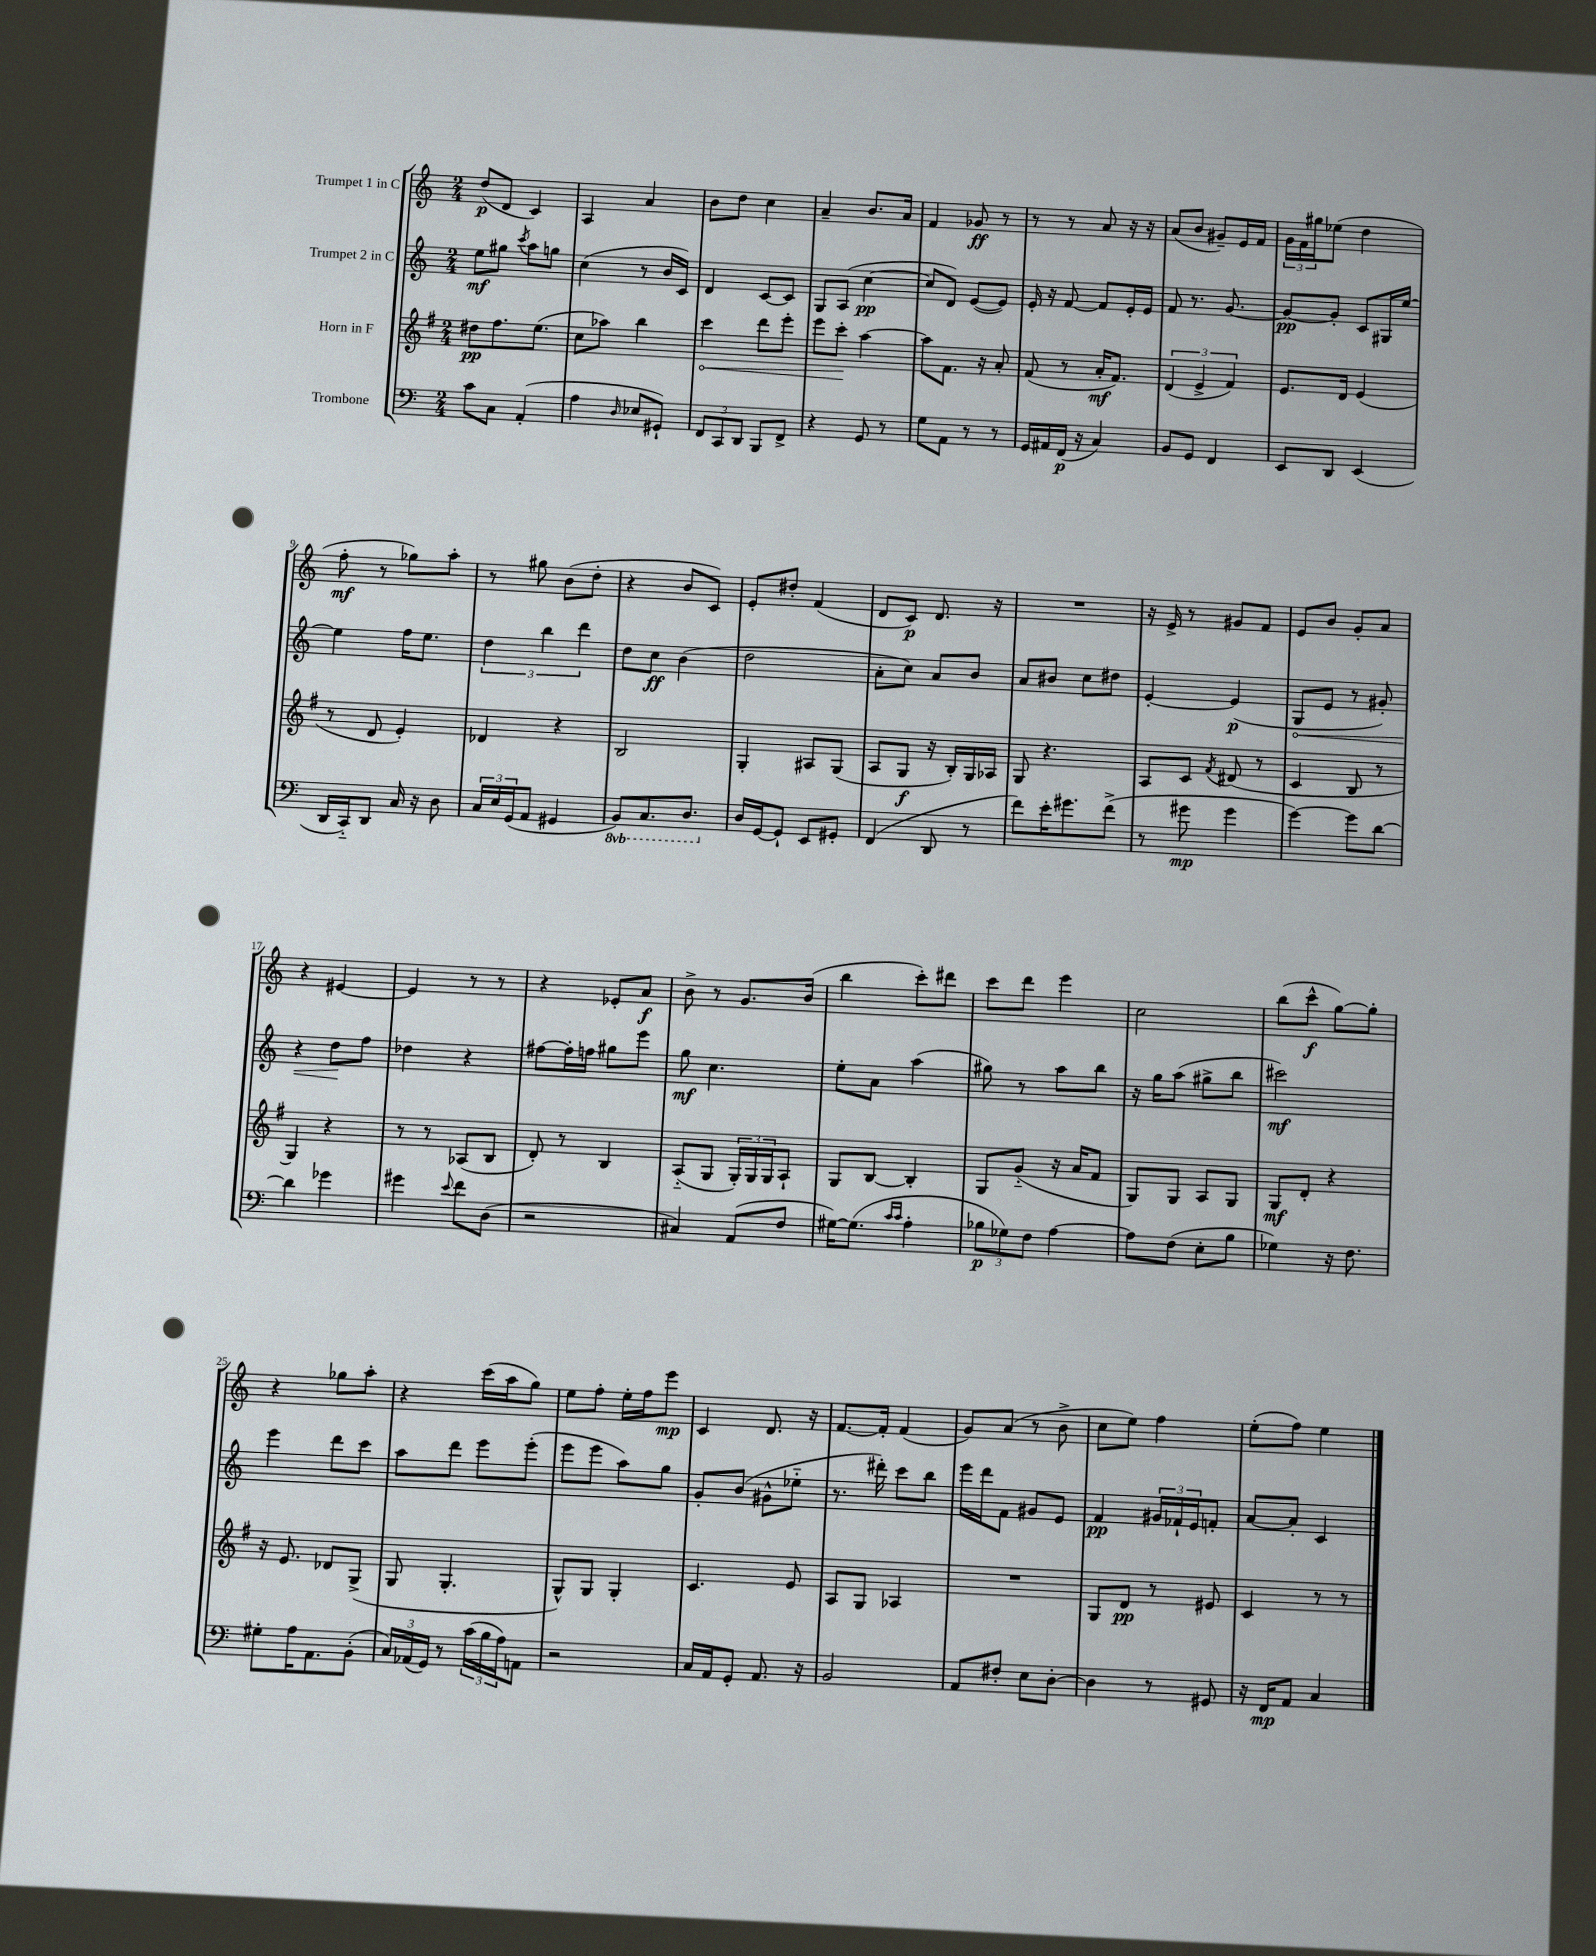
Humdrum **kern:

**kern	**kern	**kern	**kern
*staff4	*staff3	*staff2	*staff1
*clefF4	*clefG2	*clefG2	*clefG2
*k[]	*k[f#]	*k[]	*k[]
*M2/4	*M2/4	*M2/4	*M2/4
8c	8dd#	8ee	(8dd
8C	8.ff#	8gg#	8d
.	.	8qccc	.
(4AA'	.	8aa	4c)
.	(8.ee	.	.
.	.	8gg	.
=	=	=	=
4A	8cc	(4cc	4A
.	8aa-)	.	.
16qqD	.	.	.
8E-	4bb	8r	4a
8GG#`)	.	16b	.
.	.	16c)	.
=	=	=	=
12FF	4ccc	4d	8b
12CC	.	.	.
.	.	.	8dd
12DD	.	.	.
8BBB	8ddd	[8c	4cc
8FF^	8eee'	8c]	.
=	=	=	=
4r	8eee	8G	4a~
.	8ccc'	(8A	.
8GG	[4aa	[4cc	8.b
8r	.	.	.
.	.	.	16a
=	=	=	=
8G	8aa]	8cc]	4f
8AA	8.f#	8d)	.
8r	.	([8e	8g-
.	16r	.	.
8r	8a'	8e])	8r
=	=	=	=
16GG	(8f#	16e'	8r
16AA#	.	16r	.
(16FF	8r	[8f	8r
16r	.	.	.
4C)	16a'	8f]	8a
.	8.f#)	.	.
.	.	16e'	16r
.	.	16e	16r
=	=	=	=
8BB	(6d	8f	(8a
8GG	.	8.r	8b
.	6e^	.	.
4FF	.	.	8g#~)
.	.	[8.g	.
.	6f#)	.	.
.	.	.	16e
.	.	.	16f
=	=	=	=
8EE	8.e	8g_	24g
.	.	.	24f
.	.	.	24gg#
8DD	.	8g']	(8ee-
.	16d	.	.
(4EE	(4e	8c	4dd
.	.	16G#	.
.	.	[16ee	.
=	=	=	=
16DD	8r	4ee]	8ff'
16CC'~)	.	.	.
8DD	8d	.	8r
16C	4e')	16ff	8gg-)
16r	.	8.ee	.
8D	.	.	8aa'
=	=	=	=
24C	4d-	6dd	8r
24E	.	.	.
(24GG	.	.	.
8AA	.	.	8gg#
.	.	6bb	.
4GG#	4r	.	(8b
.	.	6ddd	.
.	.	.	8dd'
=	=	=	=
8BBB)	2B	8dd	4r
8.CC	.	8cc	.
.	.	(4b	8b
8.DD	.	.	.
.	.	.	8c)
=	=	=	=
16D	4G'	2dd	8e'
[16GG	.	.	.
8GG`]	.	.	8dd#'
8EE	8A#	.	(4f
8GG#'	(8G	.	.
=	=	=	=
(4FF	8A	8a'	8d
.	8G	8cc)	8c)
8DD	16r	8a	8.d
.	16B')	.	.
8r	16G	8b	.
.	16A-	.	16r
=	=	=	=
8f)	8G	8a	2r
16e'	4.r	8b#	.
8.g#	.	.	.
.	.	8cc	.
(8f^	.	8dd#	.
=	=	=	=
8r	8A	[4e'	16r
.	.	.	16e^
8g#	8c	.	8r
.	8qf#	.	.
4g#	(8d#	(4e]	8g#
.	8r	.	8f
=	=	=	=
[4g)	4c	8G	8e
.	.	8e	8b
8g]	8B	8r	8g'
[8d	8r	8g#')	8a
=	=	=	=
4d]	4G)	4r	4r
4g-	4r	8dd	[4e#
.	.	8ff	.
=	=	=	=
4g#	8r	4dd-	4e#]
.	8r	.	.
8qqe	.	.	.
8f	(8A-	4r	8r
(8D	8B	.	8r
=	=	=	=
2r	8d')	[8ff#	4r
.	8r	16ff#']	.
.	.	16ff	.
.	4B	8gg#	8e-'
.	.	8eee	8a
=	=	=	=
4C#)	(8A'~	8gg	8b^
.	8G	4.cc	8r
(8AA	24G')	.	8.g
.	24G	.	.
.	24G	.	.
8F	8A`	.	.
.	.	.	(16b
=	=	=	=
[16G#)	8G	8ee'	4bb
(8.G#]	.	.	.
.	[8B	8a	.
16qqc	.	.	.
16qqc	.	.	.
4A'	4B']	(4aa	8ccc')
.	.	.	8ddd#
=	=	=	=
12B-	8G	8gg#)	8ccc
12G-)	.	.	.
.	(8g'~	8r	8ddd
12F	.	.	.
[4A	16r	8aa	4eee
.	16a	.	.
.	8f#	8bb	.
=	=	=	=
8A]	8G)	16r	2cc
.	.	16gg	.
(8F	8G	(8aa	.
8E'	8A	8gg#^	.
8B	8G	8bb	.
=	=	=	=
4G-)	8G	2ccc#)	(8bb
.	8d'	.	8ccc^^
16r	4r	.	[8gg)
8.F	.	.	.
.	.	.	8gg']
=	=	=	=
8G#'	16r	4eee	4r
.	8.e	.	.
16A	.	.	.
8.AA	.	.	.
.	8d-	8ddd	8gg-
(8BB'	(8G^	8ccc	8aa'
=	=	=	=
24C)	8G	8aa	4r
(24AA-	.	.	.
24GG)	.	.	.
8r	4.G'	8ddd	.
(24c	.	8eee	(16ccc
24B	.	.	.
.	.	.	16aa
24A)	.	.	.
8AA	.	(8eee'	8gg)
=	=	=	=
2r	8G^^)	8eee	8ee
.	8G	8eee	8ff'
.	4G'	8aa)	16ee'
.	.	.	16ff
.	.	8gg	8eee
=	=	=	=
16C	4.c	8g'	4c
16AA	.	.	.
8GG'	.	(8b	.
8.AA	.	8g#^^	8.d
.	8e	8ee-'~	.
16r	.	.	16r
=	=	=	=
2BB	8A	8.r	[8.f
.	8G	.	.
.	.	16ddd#')	16f']
.	4A-	8ccc	(4f
.	.	8bb	.
=	=	=	=
8AA	2r	16eee	8g)
.	.	16ddd	.
8F#'	.	8f	(8a
8E	.	8g#	8r
[8D'	.	8e	8b^
=	=	=	=
4D]	8G	4f	8cc
.	8d	.	8ee)
8r	8r	24g#	4ff
.	.	24f-`	.
.	.	24e	.
8GG#	8e#	8f'	.
=	=	=	=
16r	4c	[8a	(8ee'
16FF	.	.	.
8AA	.	8a']	8ff)
4C	8r	4c	4ee
.	8r	.	.
==	==	==	==
*-	*-	*-	*-
